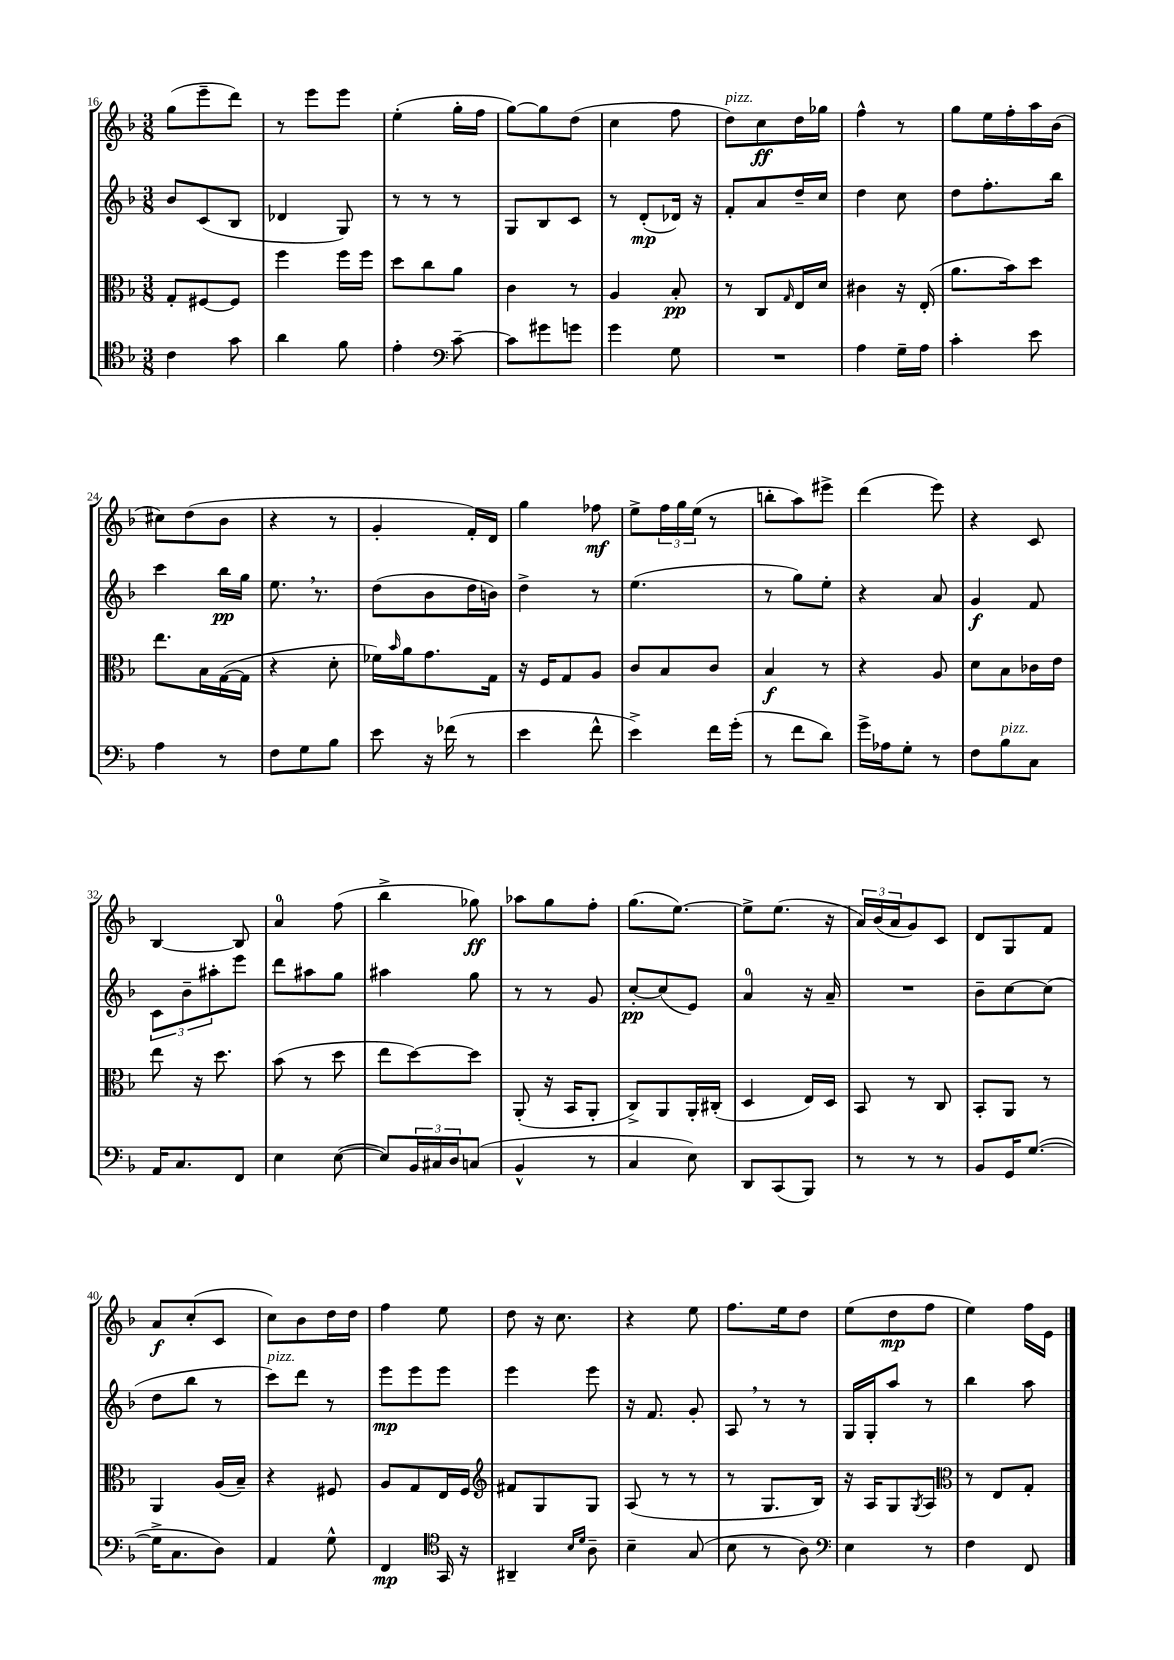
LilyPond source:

<<
\new StaffGroup <<
\new Staff = "s0" {
    \clef treble \key f \major \numericTimeSignature \time 3/8
    g''8( e'''8-- d'''8) |
    r8 e'''8 e'''8 |
    e''4-.( g''16-. f''16 |
    g''8~) g''8 d''8( |
    c''4 f''8 |
    d''8^\markup { \italic "pizz." }) c''8\ff d''16 ges''16 |
    f''4-^ r8 |
    g''8 e''16 f''16-. a''16 bes'16( |
    cis''8) d''8( bes'8 |
    r4 r8 |
    g'4-. f'16-.) d'16 |
    g''4 fes''8\mf |
    e''8-> \tuplet 3/2 { f''16 g''16 e''16( } r8 |
    b''8-. a''8) eis'''8-> |
    d'''4( e'''8) |
    r4 c'8 |
    bes4~ bes8 |
    a'4-0 f''8( |
    bes''4-> ges''8\ff) |
    aes''8 g''8 f''8-. |
    g''8.( e''8.~) |
    e''8-> e''8.( r16 |
    \tuplet 3/2 { a'16) bes'16( a'16 } g'8) c'8 |
    d'8 g8 f'8 |
    a'8\f c''8-.( c'8 |
    c''8) bes'8 d''16 d''16 |
    f''4 e''8 |
    d''8 r16 c''8. |
    r4 e''8 |
    f''8. e''16 d''8 |
    e''8( d''8\mp f''8 |
    e''4) f''16 e'16 \bar "|." |
}
\new Staff = "s1" {
    \clef treble \key f \major \numericTimeSignature \time 3/8
    bes'8 c'8( bes8 |
    des'4 g8) |
    r8 r8 r8 |
    g8 bes8 c'8 |
    r8 d'8-.\mp( des'16) r16 |
    f'8-. a'8 d''16-- c''16 |
    d''4 c''8 |
    d''8 f''8.-. bes''16 |
    c'''4 bes''16\pp g''16 |
    e''8. \breathe r8. |
    d''8( bes'8 d''16 b'16) |
    d''4-> r8 |
    e''4.( |
    r8 g''8) e''8-. |
    r4 a'8 |
    g'4\f f'8 |
    \tuplet 3/2 { c'8 bes'8-- ais''8-. } e'''8 |
    d'''8 ais''8 g''8 |
    ais''4 g''8 |
    r8 r8 g'8 |
    c''8~-.\pp c''8( e'8) |
    a'4-0 r16 a'16-- |
    R4. |
    bes'8-- c''8~ c''8( |
    d''8 bes''8 r8 |
    c'''8^\markup { \italic "pizz." }) d'''8 r8 |
    e'''8\mp e'''8 e'''8 |
    e'''4 e'''8 |
    r16 f'8. g'8-. |
    a8 \breathe r8 r8 |
    g16 g16-. a''8 r8 |
    bes''4 a''8 \bar "|." |
}
\new Staff = "s2" {
    \clef alto \key f \major \numericTimeSignature \time 3/8
    g8-. fis8~ fis8 |
    f''4 f''16 f''16 |
    d''8 c''8 a'8 |
    c'4 r8 |
    a4 bes8-.\pp |
    r8 c8 \grace { g16 } e16 d'16 |
    cis'4 r16 e16-.( |
    a'8. bes'16) d''8 |
    e''8. bes16 g16~( g16 |
    r4 d'8-. |
    fes'16) \grace { bes'16 } a'16 g'8. g16 |
    r16 f16 g8 a8 |
    c'8 bes8 c'8 |
    bes4\f r8 |
    r4 a8 |
    d'8 bes8 ces'16 e'16 |
    e''8 r16 d''8. |
    bes'8( r8 d''8 |
    e''8 d''8~) d''8 |
    a,8-.( r16 bes,16 a,8-. |
    c8->) a,8 a,16-. cis16-.( |
    d4 e16) d16 |
    bes,8 r8 c8 |
    bes,8-. a,8 r8 |
    a,4 a16( bes16--) |
    r4 fis8 |
    a8 g8 e16 f16 |
    \clef treble fis'8 g8 g8 |
    a8( r8 r8 |
    r8 g8. bes16) |
    r16 a16 g8 \acciaccatura { g8 } a8 |
    \clef alto r8 e8 g8-. \bar "|." |
}
\new Staff = "s3" {
    \clef tenor \key f \major \numericTimeSignature \time 3/8
    c'4 g'8 |
    a'4 f'8 |
    e'4-. \clef bass c'8~-- |
    c'8 gis'8 g'8 |
    g'4 g8 |
    R4. |
    a4 g16-- a16 |
    c'4-. e'8 |
    a4 r8 |
    f8 g8 bes8 |
    e'8 r16 fes'16( r8 |
    e'4 f'8-^ |
    e'4->) f'16 g'16-.( |
    r8 f'8 d'8) |
    g'16-> aes16 g8-. r8 |
    f8 bes8^\markup { \italic "pizz." } c8 |
    a,16 c8. f,8 |
    e4 e8~( |
    e8) \tuplet 3/2 { bes,16 cis16 d16 } c8( |
    bes,4-^ r8 |
    c4 e8) |
    d,8 c,8( bes,,8) |
    r8 r8 r8 |
    bes,8 g,16 g8.~( |
    g16-> c8. d8) |
    a,4 g8-^ |
    f,4\mp \clef tenor g,16 r16 |
    ais,4-- \grace { bes16 d'16 } a8-- |
    bes4-- g8( |
    bes8 r8 a8) |
    \clef bass e4 r8 |
    f4 f,8 \bar "|." |
}
>>
>>
\layout { \context { \Score currentBarNumber = #16 } }
